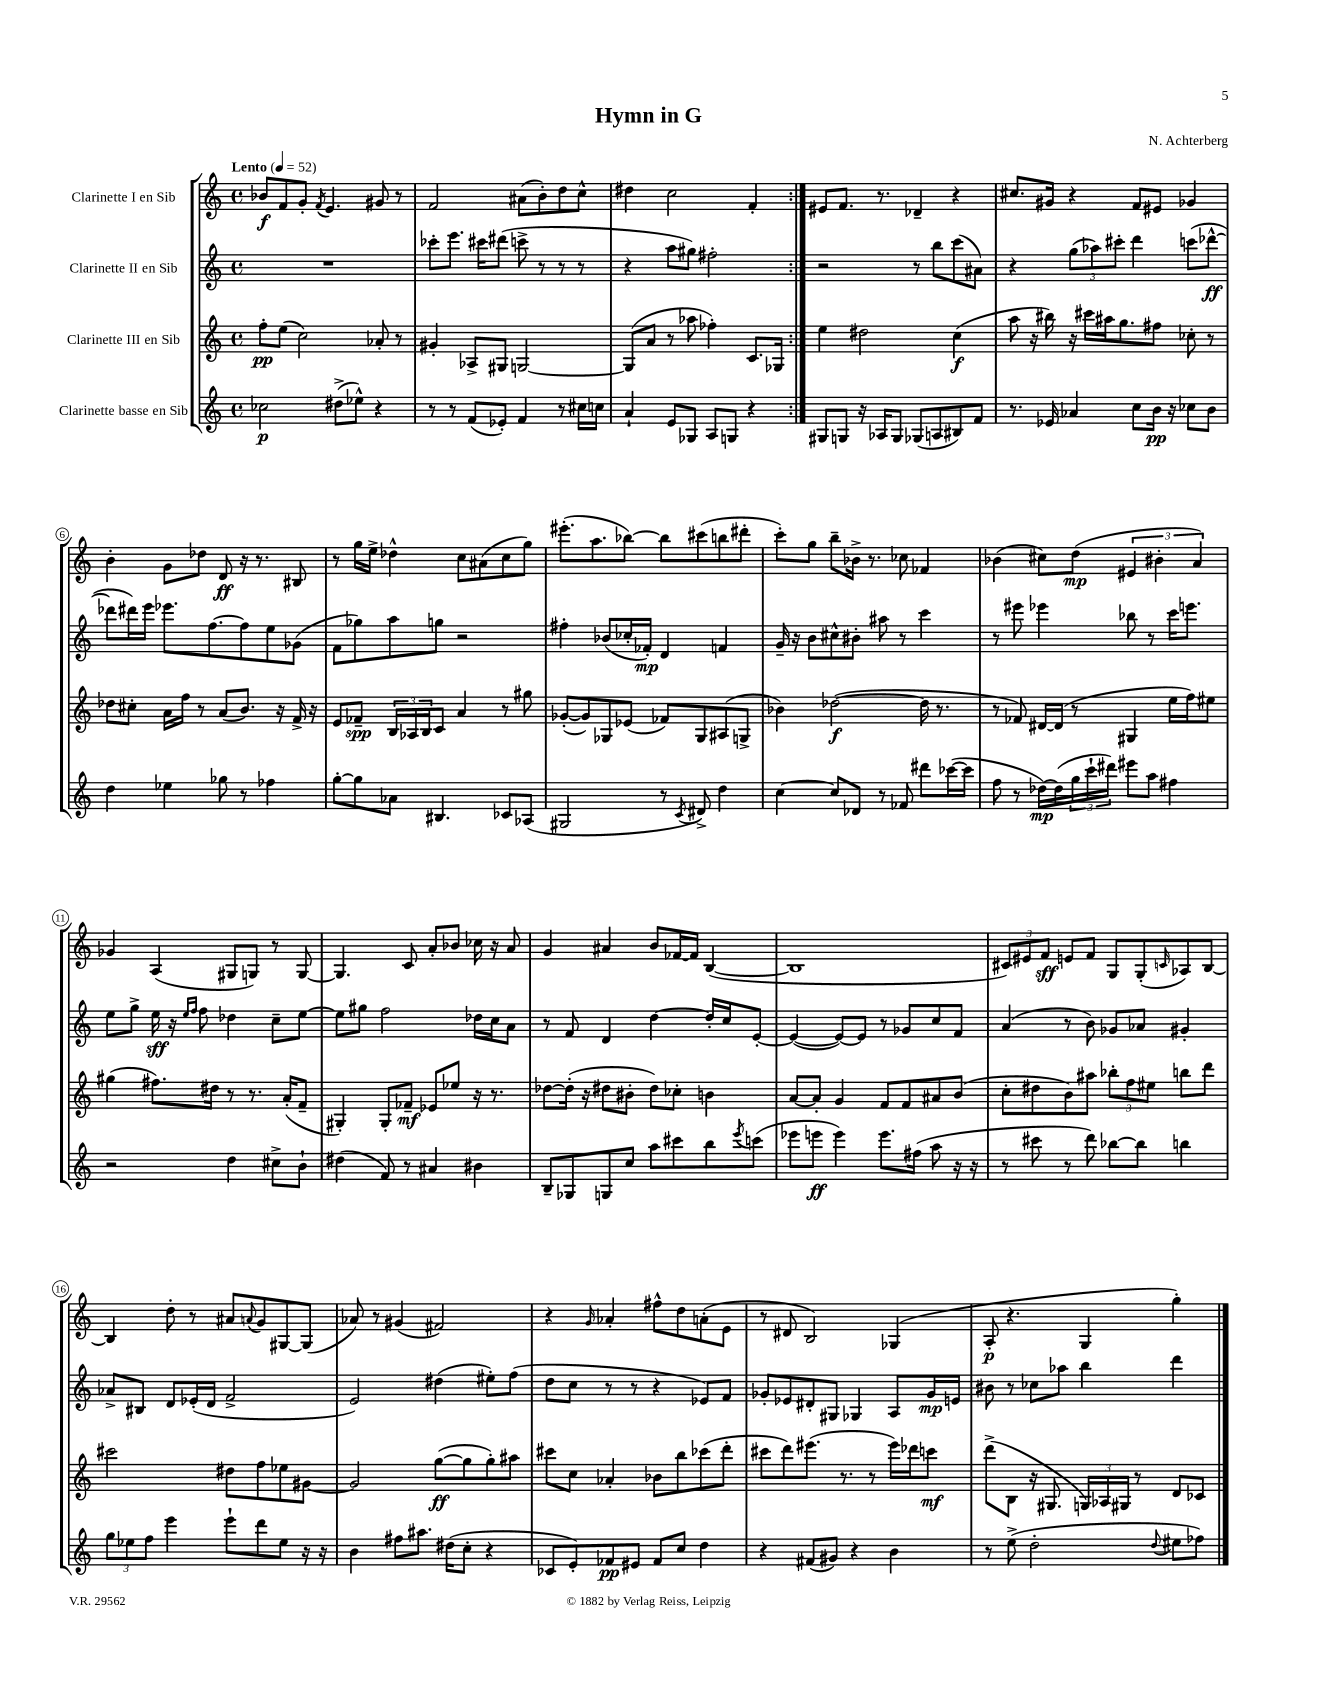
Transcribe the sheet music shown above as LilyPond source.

\header { title = "Hymn in G" composer = "N. Achterberg" }
<<
\new StaffGroup <<
\new Staff = "s0" \with { instrumentName = "Clarinette I en Sib" } {
    \clef treble \key c \major \defaultTimeSignature \time 4/4 \tempo "Lento" 4 = 52
    \repeat volta 2 { bes'8\f f'8 g'8-. \acciaccatura { f'8 } e'4. gis'8 r8 |
    f'2 ais'8( b'8-.) d''8 c''8-^ |
    dis''4 c''2 f'4-. | }
    eis'8 f'8. r8. des'4-- r4 |
    cis''8. gis'16 r4 f'8 eis'8 ges'4 |
    b'4-. g'8 des''8 d'8\ff r16 r8. bis8 |
    r8 g''16 e''16-> des''4-^ c''8 ais'8( c''8 g''8) |
    eis'''8.-.( a''8. bes''8~) bes''8 cis'''8( b''8 dis'''8-. |
    c'''8-.) g''8 b''8-- bes'16-> r8. ces''8 fes'4 |
    bes'4( cis''8) d''8\mp( \tuplet 3/2 { eis'4 bis'4-. a'4) } |
    ges'4 a4( gis8 g8) r8 g8~ |
    g4. c'8 a'8-. bes'8 ces''16 r16 a'8 |
    g'4 ais'4 b'8 fes'16~ fes'16 b4~( |
    b1 |
    \tuplet 3/2 { cis'8) eis'8 f'8\sff } e'8 f'8 g8 g8-.( \grace { c'16 } aes8) b8~ |
    b4 d''8-. r8 ais'8 \appoggiatura { a'8 } g'8 gis8~ gis8( |
    aes'8) r8 gis'4( fis'2) |
    r4 \grace { g'16 } aes'4-. fis''8-^ d''8 a'8-.( e'8 |
    r8 dis'8 b2) ges4( |
    a8-.\p r4. g4 g''4-.) \bar "|." |
}
\new Staff = "s1" \with { instrumentName = "Clarinette II en Sib" } {
    \clef treble \key c \major \defaultTimeSignature \time 4/4
    \repeat volta 2 { R1 |
    ces'''8-. e'''8. cis'''16 dis'''8( c'''8-> r8 r8 r8 |
    r4 a''8 gis''8) fis''2-. | }
    r2 r8 b''8 c'''8( ais'8) |
    r4 \tuplet 3/2 { g''8( aes''8) cis'''8-. } d'''4 c'''8( des'''8~-^\ff |
    des'''8 dis'''16) e'''16 ees'''8. f''8.~ f''8 e''8 ges'8( |
    f'8 ges''8) a''8 g''8 r2 |
    fis''4-. bes'8( ces''16-. fes'16-.\mp) d'4 f'4 |
    g'16-- r16 b'8 cis''8-^ bis'8-. ais''8 r8 c'''4 |
    r8 eis'''8 ees'''4 bes''8 r8 c'''16 e'''8. |
    e''8 g''8-> e''16\sff r16 \grace { e''16 f''16 } f''8 des''4 c''8-- e''8~ |
    e''8 gis''8 f''2 des''16 c''16 a'8 |
    r8 f'8 d'4 d''4~ d''16-. c''16 e'8~-. |
    e'4~( e'8~) e'8 r8 ges'8 c''8 f'8 |
    a'4( r8 b'8) ges'8 aes'8 gis'4-. |
    aes'8-> bis8 d'8 ees'16-.( d'16 f'2-> |
    e'2) dis''4( eis''8-.) f''8( |
    d''8 c''8 r8 r8 r4 ees'8) f'8 |
    ges'8-. ees'8 dis'8-. gis8 ges4 a8 ges'16\mp e'16 |
    bis'8 r8 ces''8 aes''8 b''4 d'''4 \bar "|." |
}
\new Staff = "s2" \with { instrumentName = "Clarinette III en Sib" } {
    \clef treble \key c \major \defaultTimeSignature \time 4/4
    \repeat volta 2 { f''8-.\pp e''8( c''2) aes'8-. r8 |
    gis'4-. aes8-> gis8 g2~ |
    g8( a'8 r8 aes''8 fes''4-.) c'8. ges16 | }
    e''4 dis''2 c''4\f( |
    a''8 r16 bis''16) r16 cis'''16 ais''16 g''8. fis''8 ces''8-. r8 |
    des''8 cis''8-. a'16 f''16 r8 a'8( b'8.) r16 f'16-> r16 |
    e'8 fes'8--\spp \tuplet 3/2 { b16 aes16 b16 } c'8 a'4 r8 gis''8 |
    ges'8~-.( ges'8) ges8 ees'8( fes'8) ges8 ais8( g8-> |
    bes'4) des''2~\f( des''16 r8. |
    r8 fes'8) dis'16~ dis'16( r8 gis4 e''16 f''16) eis''8 |
    gis''4( fis''8.) dis''16 r8 r8. a'16-.( f'8-- |
    gis4-.) gis8-. fes'8--\mf ees'8 ees''8 r16 r8. |
    des''8~ des''16-.( r16 dis''8 bis'8-. dis''8) ces''8-. b'4 |
    a'8~ a'8-. g'4 f'8 f'8 ais'8 b'8( |
    c''8-. dis''8 b'8) ais''8 \tuplet 3/2 { bes''8-. f''8 eis''8 } b''8 d'''8 |
    cis'''2 dis''8 f''8 ees''8 gis'8~ |
    gis'2 g''8~\ff( g''8 g''8-.) ais''8 |
    cis'''8 c''8 aes'4-. bes'8 b''8 ces'''8( d'''8-. |
    cis'''8 d'''8) eis'''8.( r8. r8 eis'''16) des'''16 c'''8\mf |
    d'''8->( b8 r16 gis8. \tuplet 3/2 { g16) aes16 gis16 } r8 d'8 ces'8 \bar "|." |
}
\new Staff = "s3" \with { instrumentName = "Clarinette basse en Sib" } {
    \clef treble \key c \major \defaultTimeSignature \time 4/4
    \repeat volta 2 { ces''2\p dis''8->( ees''8-^) r4 |
    r8 r8 f'8( ees'8-.) f'4 r8 cis''16 c''16 |
    a'4-! e'8 ges8 a8 g8 r4 | }
    gis8 g8 r16 aes16 g8 ges8( a8 bis8) f'8 |
    r8. ees'16 aes'4 c''8 b'16\pp r16 ces''8 b'8 |
    d''4 ees''4 ges''8 r8 fes''4 |
    g''8~-. g''8 aes'8 bis4. ces'8 aes8( |
    gis2 r8 \acciaccatura { c'8 } dis'8->) d''4 |
    c''4~ c''8 des'8 r8 fes'8 dis'''8 ces'''16~( ces'''16 |
    f''8 r8 des''16~\mp) des''16( \tuplet 3/2 { g''16 c'''16-! dis'''16) } eis'''8 a''8 fis''4 |
    r2 d''4 cis''8-> b'8-! |
    dis''4( f'8) r8 ais'4 bis'4 |
    b8-- ges8 g8 c''8 a''8 cis'''8 b''8 \acciaccatura { e'''8 } c'''8( |
    ees'''8 e'''8\ff e'''4) e'''8. fis''16( a''8 r16 r16 |
    r8 cis'''8 r8 d'''8) bes''8~ bes''8 b''4 |
    \tuplet 3/2 { g''8 ees''8 f''8 } e'''4 e'''8-! d'''8 ees''8 r16 r16 |
    b'4 fis''8 ais''8. dis''16( c''8-. r4 |
    ces'8 e'8-.) fes'8\pp eis'8 fes'8 c''8 d''4 |
    r4 fis'8( gis'8) r4 b'4 |
    r8 e''8->( d''2-. \appoggiatura { d''8 } eis''8 fes''8) \bar "|." |
}
>>
>>
\layout { \context { \Score \override BarNumber.stencil = #(make-stencil-circler 0.1 0.3 ly:text-interface::print) } }
